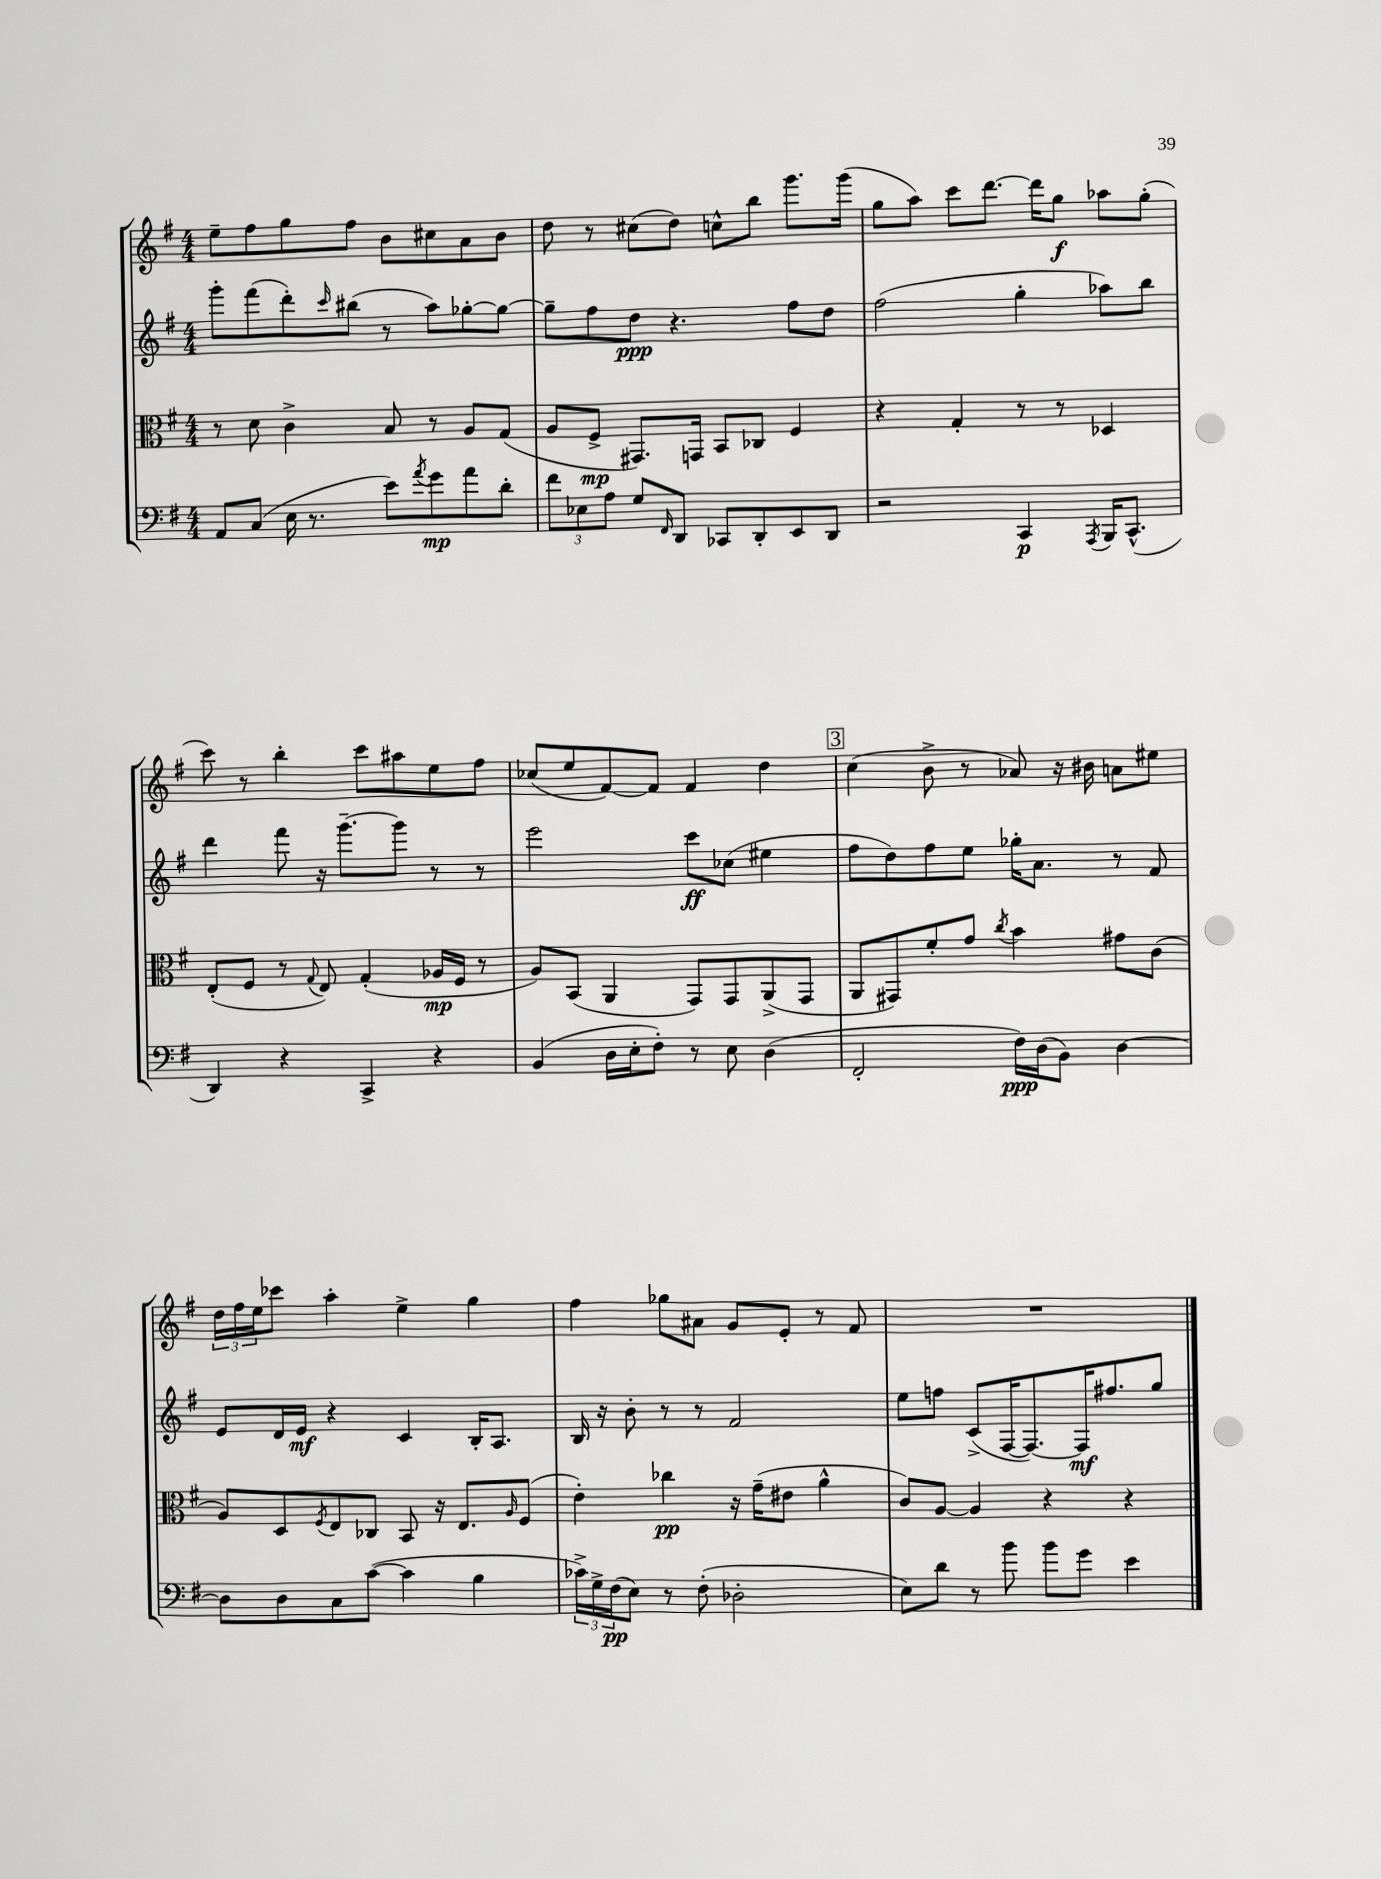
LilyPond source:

<<
\new StaffGroup <<
\new Staff = "s0" {
    \clef treble \key g \major \numericTimeSignature \time 4/4
    e''8-- fis''8 g''8 fis''8 b'8 cis''8 a'8 b'8 |
    d''8 r8 cis''8( d''8) c''8-^ b''8 g'''8. g'''16( |
    g''8 a''8) c'''8 d'''8.~ d'''16 g''8\f aes''8 g''8-.( |
    c'''8) r8 b''4-. c'''8 ais''8 e''8 fis''8 |
    ces''8( e''8 fis'8~) fis'8 fis'4 d''4 |
    \mark \markup { \box "3" } c''4( b'8-> r8 aes'8) r16 bis'16 a'8 eis''8 |
    \tuplet 3/2 { d''16 fis''16 e''16 } ces'''8 a''4-. e''4-> g''4 |
    fis''4 ges''8 ais'8 g'8 e'8-. r8 fis'8 |
    R1 \bar "|." |
}
\new Staff = "s1" {
    \clef treble \key g \major \numericTimeSignature \time 4/4
    g'''8-. fis'''8( d'''8-.) \grace { c'''16 } bis''8( r8 a''8) ges''8~-. ges''8~ |
    ges''8-- fis''8 d''8\ppp r4. fis''8 d''8 |
    fis''2( g''4-. aes''8) b''8 |
    d'''4 fis'''8 r16 g'''8.~-- g'''8 r8 r8 |
    e'''2 c'''8\ff ces''8( eis''4 |
    \mark \markup { \box "3" } fis''8 d''8) fis''8 e''8 ges''16-. a'8. r8 fis'8 |
    e'8 d'16 e'16\mf r4 c'4 b16-. a8. |
    b16 r16 b'8-. r8 r8 fis'2 |
    e''8 f''8 c'8->( fis16~ fis8.~) fis16\mf fis''8. g''8 \bar "|." |
}
\new Staff = "s2" {
    \clef alto \key g \major \numericTimeSignature \time 4/4
    r8 d'8 c'4-> b8 r8 a8 g8( |
    a8 fis8->\mp gis,8.) g,16 b,8 ces8 fis4 |
    r4 g4-. r8 r8 des4 |
    e8-.( fis8 r8 \appoggiatura { g8 } e8) g4-.( aes16\mp fis16 r8 |
    a8) b,8( a,4 g,8) g,8 a,8->( g,8 |
    \mark \markup { \box "3" } a,8 gis,8) fis'8-. g'8 \acciaccatura { c''8 } b'4 gis'8 c'8( |
    a8) d8 \acciaccatura { fis8 } e8 ces8 b,8 r16 e8. \grace { a16 } fis8( |
    e'4-.) ces''4\pp r16 g'16--( eis'8 a'4-^ |
    c'8) a8~ a4 r4 r4 \bar "|." |
}
\new Staff = "s3" {
    \clef bass \key g \major \numericTimeSignature \time 4/4
    a,8 c8( e16 r8. e'8) \acciaccatura { a'8 } g'8\mp a'8 d'8-. |
    \tuplet 3/2 { fis'8 ees8 a8 } g8 \grace { fis,16 } d,8 ces,8 d,8-. e,8 d,8 |
    r2 c,4\p \acciaccatura { a,,8 } b,,16 c,8.-^( |
    d,4) r4 c,4-> r4 |
    b,4( d16 e16-. fis8-.) r8 e8 d4( |
    \mark \markup { \box "3" } fis,2-. fis16\ppp) d16( b,8) d4~ |
    d8 d8 c8 c'8~( c'4 b4 |
    \tuplet 3/2 { ces'16->) g16-> fis16\pp( } e8) r8 fis8-.( des2-. |
    e8) d'8 r8 b'8 b'8 g'8 e'4 \bar "|." |
}
>>
>>
\layout { \context { \Score \remove "Bar_number_engraver" } }
